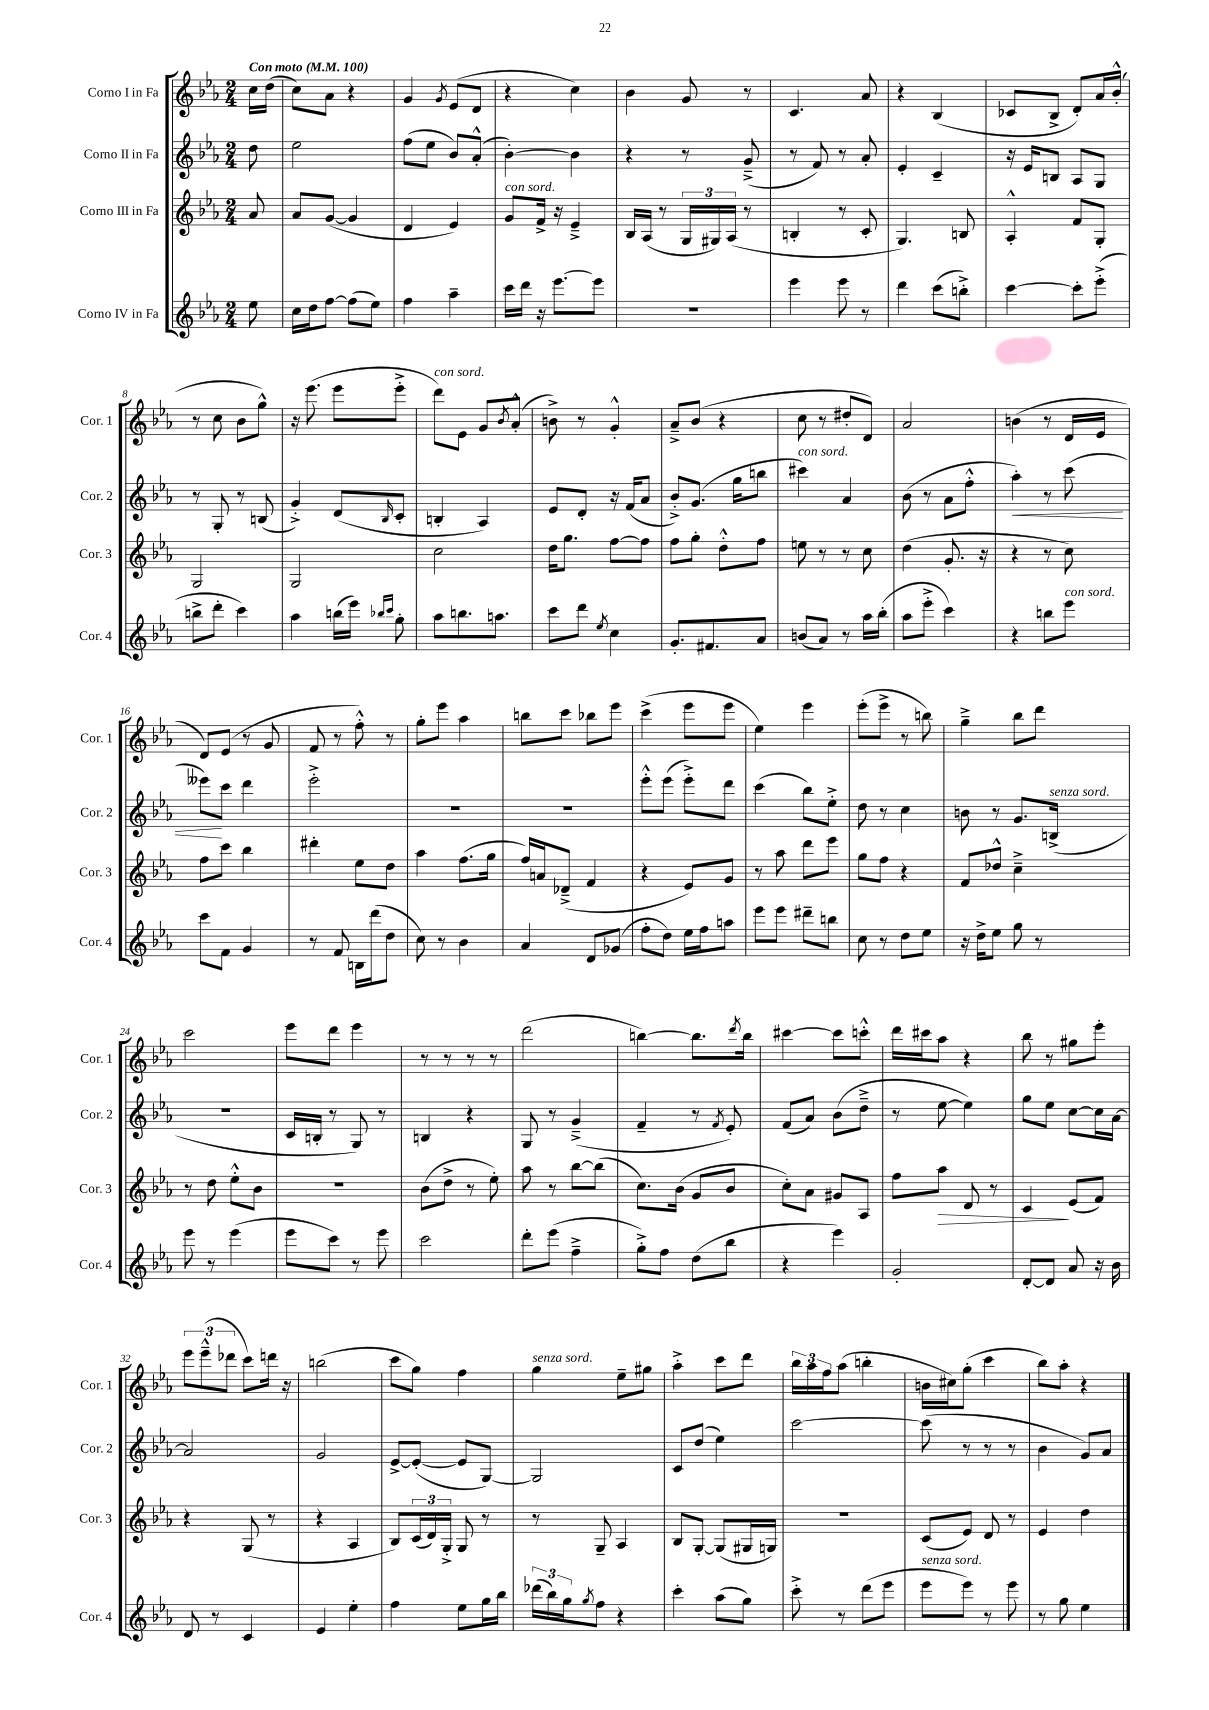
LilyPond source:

<<
\new StaffGroup <<
\new Staff = "s0" \with { instrumentName = "Corno I in Fa" shortInstrumentName = "Cor. 1" } {
    \clef treble \key ees \major \numericTimeSignature \time 2/4 \partial 8 \tempo "Con moto" 4 = 100
    c''16 d''16( |
    c''8) aes'8 r4 |
    g'4 \acciaccatura { g'8 } ees'8( d'8 |
    r4 c''4) |
    bes'4 g'8 r8 |
    c'4. aes'8 |
    r4 bes4( |
    ces'8 bes8-> d'8-.) aes'16 bes'16-.-^( |
    r8 c''8 bes'8 g''8-^) |
    r16 ees'''8.( ees'''8 ees'''8-.-> |
    d'''8^\markup { \italic "con sord." }) ees'8 g'8 \acciaccatura { bes'8 } aes'8-.-^( |
    b'8->) r8 g'4-.-^ |
    aes'8---> bes'8( r4 |
    c''8 r8 dis''8-. d'8) |
    aes'2 |
    b'4( r8 d'16 ees'16 |
    d'8) ees'8( r8 g'8 |
    f'8 r8 f''8-.-^) r8 |
    g''8-. ees'''8 aes''4 |
    b''8 c'''8 bes''8 ees'''8 |
    c'''4->( ees'''8 ees'''8 |
    ees''4) ees'''4 |
    ees'''8-.( ees'''8-> r8 b''8) |
    g''4---> bes''8 d'''8 |
    c'''2 |
    ees'''8 d'''8 ees'''4 |
    r8 r8 r8 r8 |
    d'''2( |
    b''4~) b''8. \acciaccatura { d'''8 } b''16 |
    cis'''4~ cis'''8 c'''8-.-^ |
    d'''16 cis'''16 aes''8 r4 |
    bes''8 r8 gis''8 ees'''8-. |
    \tuplet 3/2 { ees'''8 ees'''8---^( des'''8 } c'''8) d'''16 r16 |
    b''2( |
    c'''8 g''8) f''4 |
    g''4^\markup { \italic "senza sord." } ees''8-- gis''8 |
    aes''4-.-> c'''8 d'''8 |
    \tuplet 3/2 { bes''16 aes''16 f''16 } aes''8( b''4-. |
    b'16 cis''16) g''8-.( c'''4 |
    bes''8) aes''8-. r4 \bar "|." |
}
\new Staff = "s1" \with { instrumentName = "Corno II in Fa" shortInstrumentName = "Cor. 2" } {
    \clef treble \key ees \major \numericTimeSignature \time 2/4 \partial 8
    d''8 |
    ees''2 |
    f''8( ees''8 bes'8) aes'8-.-^( |
    bes'4~-.) bes'4 |
    r4 r8 g'8--->( |
    r8 f'8) r8 aes'8-. |
    ees'4-. c'4-- |
    r16 ees'16 b8 aes8 g8 |
    r8 g8-. r8 b8( |
    g'4-.->) d'8( \grace { bes16 } c'8-. |
    b4-. aes4) |
    ees'8 d'8-. r16 f'16( aes'8 |
    bes'8-.->) g'8.( g''16 b''8 |
    cis'''4^\markup { \italic "con sord." }) aes'4 |
    bes'8( r8 aes'8 f''8-.-^ |
    aes''4-.\<) r8 c'''8( |
    eeses'''8\!) c'''8 d'''4 |
    ees'''2-.-> |
    R2 |
    R2 |
    ees'''8-.-^ ees'''8( ees'''8-.->) d'''8 |
    c'''4( bes''8) ees''8-.-> |
    d''8 r8 c''4 |
    b'8 r8 g'8. b16->^\markup { \italic "senza sord." }( |
    R2 |
    c'16 b16-. r8 g8) r8 |
    b4 r4 |
    g8 r8 g'4--->( |
    f'4-- r8 \acciaccatura { f'8 } ees'8-.) |
    f'8( aes'8) bes'8( d''8---> |
    r8 ees''8~ ees''4) |
    g''8 ees''8 c''8~ c''16 aes'16~ |
    aes'2 |
    g'2 |
    ees'8~-> ees'8~-.( ees'8 g8~) |
    g2 |
    c'8 d''8( ees''4) |
    c'''2~ |
    c'''8( r8 r8 r8 |
    bes'4 g'8) aes'8 \bar "|." |
}
\new Staff = "s2" \with { instrumentName = "Corno III in Fa" shortInstrumentName = "Cor. 3" } {
    \clef treble \key ees \major \numericTimeSignature \time 2/4 \partial 8
    aes'8 |
    aes'8 g'8~( g'4 |
    d'4 ees'4) |
    g'8^\markup { \italic "con sord." } f'16-> r16 ees'4---> |
    bes16 aes16( r8 \tuplet 3/2 { g16 gis16) aes16( } r8 |
    b4-. r8 c'8-. |
    g4.) b8 |
    aes4-.-^ f'8 g8-. |
    g2 |
    g2 |
    c''2 |
    d''16 g''8. f''8~ f''8 |
    f''8 g''8-. d''8-.-^ f''8 |
    e''8 r8 r8 c''8 |
    d''4( g'8.-. r16 |
    r4 r8 c''8) |
    f''8 c'''8 bes''4 |
    dis'''4-. ees''8 d''8 |
    aes''4 f''8.( g''16 |
    f''16) a'16 des'8--->( f'4 |
    r4 ees'8) g'8 |
    r8 aes''8 d'''8 ees'''8 |
    g''8 f''8 r4 |
    f'8 des''8-^ c''4---> |
    r8 d''8 ees''8-.-^ bes'8 |
    r2 |
    bes'8( d''8-> r8 ees''8-.) |
    aes''8 r8 bes''8~ bes''8( |
    c''8.) bes'16( g'8 bes'8 |
    c''8-.) aes'8 gis'8 aes8 |
    f''8 aes''8\> d'8 r8 |
    c'4\! ees'8( f'8) |
    r4 g8( r8 |
    r4 aes4 |
    bes8) \tuplet 3/2 { c'16( d'16) g16-.-> } g8 r8 |
    r8 g8-- aes4 |
    bes8 g8~-. g8( gis16 g16) |
    r2 |
    c'8( ees'8) d'8 r8 |
    ees'4 d''4 \bar "|." |
}
\new Staff = "s3" \with { instrumentName = "Corno IV in Fa" shortInstrumentName = "Cor. 4" } {
    \clef treble \key ees \major \numericTimeSignature \time 2/4 \partial 8
    ees''8 |
    c''16 d''16 f''8~ f''8( ees''8) |
    f''4 aes''4-- |
    c'''16 d'''16 r16 ees'''8.~ ees'''8 |
    r2 |
    ees'''4 ees'''8 r8 |
    d'''4 c'''8( b''8-.->) |
    c'''4~ c'''8-. ees'''8-.->( |
    b''8-> d'''8-. c'''4) |
    aes''4 b''16( ees'''16) \grace { bes''16 c'''16 } g''8-. |
    aes''8 b''8. a''8. |
    c'''8 d'''8 \acciaccatura { ees''8 } c''4 |
    g'8.-. fis'8. aes'8 |
    b'8( aes'8) r8 aes''16 bes''16-.( |
    aes''8 ees'''8-.-> c'''4) |
    r4 b''8 ees'''8^\markup { \italic "con sord." } |
    c'''8 f'8 g'4 |
    r8 f'8 b16 d'''16( d''8 |
    c''8) r8 bes'4 |
    aes'4 d'8 ges'8( |
    f''8-. d''8) ees''16 f''16 a''8 |
    ees'''8 ees'''8 dis'''8-- b''8 |
    c''8 r8 d''8 ees''8 |
    r16 d''16-> ees''8 g''8 r8 |
    ees'''8 r8 ees'''4( |
    ees'''8 c'''8) r8 ees'''8 |
    c'''2 |
    d'''8-. ees'''8( f''4---> |
    g''8-.->) f''8 d''8( bes''8 |
    r4 ees'''4) |
    g'2-. |
    d'8~-. d'8 aes'8 r16 bes'16 |
    d'8 r8 c'4 |
    ees'4 ees''4-. |
    f''4 ees''8 g''16 bes''16 |
    \tuplet 3/2 { des'''16( bes''16) g''16 } \acciaccatura { g''8 } f''8 r4 |
    c'''4-. aes''8( g''8) |
    c'''8-.-> r8 d'''8( ees'''8 |
    ees'''8^\markup { \italic "senza sord." } ees'''8) r8 ees'''8 |
    r8 g''8 ees''4 \bar "|." |
}
>>
>>
